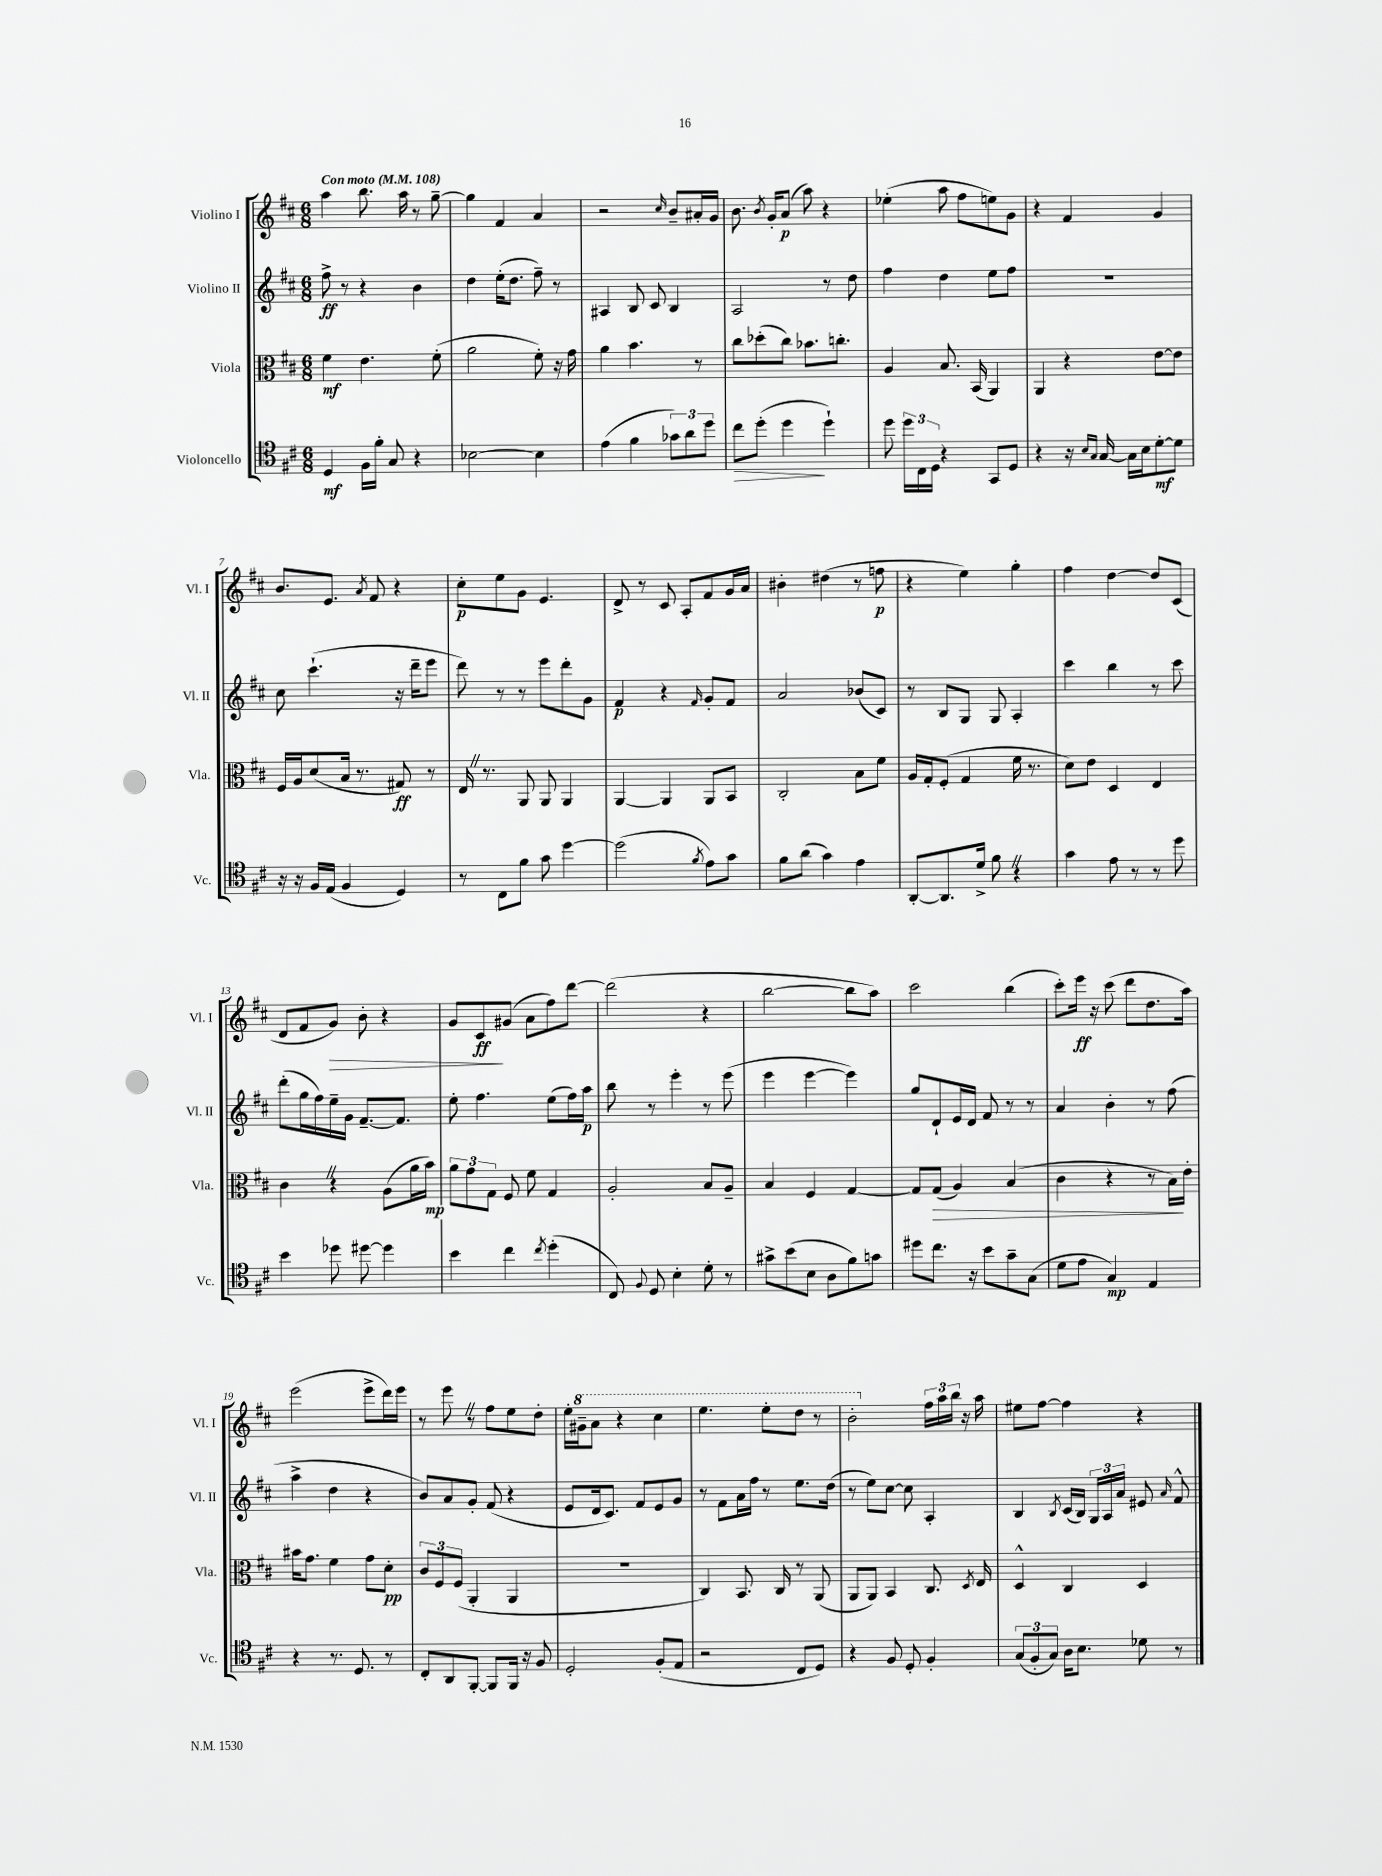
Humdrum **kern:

**kern	**kern	**kern	**kern
*staff4	*staff3	*staff2	*staff1
*clefC4	*clefC3	*clefG2	*clefG2
*k[f#c#]	*k[f#c#]	*k[f#c#]	*k[f#c#]
*M6/8	*M6/8	*M6/8	*M6/8
*MM108	*MM108	*MM108	*MM108
4D/	4f#\	8ff#^\	4aa\
.	.	8r	.
16F#\LL	4.e\	4r	8.bb\
16f#'\JJ	.	.	.
8G/	.	.	.
.	.	.	16aa\
4r	.	4b\	8r
.	(8f#'\	.	[8gg~\
=	=	=	=
[2B-\	2a\	4dd\	4gg\]
.	.	(16ee'\LK	4f#/
.	.	8.dd\J	.
4B-\]	8f#'\)	8ff#~\)	4a/
.	16r	8r	.
.	16g\	.	.
=	=	=	=
(4e\	4a\	4A#/	2r
4f#\	4.b\	8B/	.
.	.	8c#/	.
.	.	.	16qqcc#/
12g-\L)	.	4B/	8b~/L
12a\	.	.	.
.	8r	.	16a#'/L
12dd\J	.	.	.
.	.	.	16g/JJ
=	=	=	=
8cc#\L	8cc#\L	2A/	8.b\
(8dd'\J	(8dd-'\	.	.
.	.	.	8qb/
.	.	.	16g'/LK
4dd\	8cc#\J)	.	(8a/J
.	8.b-\L	.	8aa\)
4dd`\)	.	8r	4r
.	8.cc'\J	.	.
.	.	8dd\	.
=	=	=	=
8dd\	4A/	4ff#\	(4ee-'\
24dd\LL	.	.	.
24C#\	.	.	.
24D\JJ	.	.	.
4r	8.B/	4dd\	8aa\
.	.	.	8ff#\L
.	(16BB/	.	.
8GG/L	4AA/)	8ee\L	8ee\)
8D/J	.	8ff#\J	8g\J
=	=	=	=
4r	4AA/	2.r	4r
16r	4r	.	4f#/
16qqB/LL	.	.	.
16qqG/JJ	.	.	.
[16G/	.	.	.
16G\]LL	.	.	.
16B\J	.	.	.
[8d'\	[8e\L	.	4g/
8d\]J	8e\]J	.	.
=	=	=	=
16r	16F#/LL	8cc#\	8.b/L
16r	16A/J	.	.
16F#/LL	(8d/	(4.ccc#`\	.
(16E/JJ	.	.	8.e/J
4F#/	16B/Jk	.	.
.	8.r	.	.
.	.	.	8qa/
.	.	.	8f#/
4D/)	8G#/)	16r	4r
.	.	16ddd~\LK	.
.	8r	8eee\J	.
=	=	=	=
8r	16E/	8ddd\)	8cc#'\L
.	8.r	.	.
8C#\L	.	8r	8ee\
8f#\J	8AA/	8r	8g\J
8g\	8AA/	8eee\L	4.e/
[4dd\	4AA/	8ddd'\	.
.	.	8g\J	.
=	=	=	=
(2dd\]	[4AA/	4f#/	8d^/
.	.	.	8r
.	4AA/]	4r	8c#/
.	.	.	8A'/L
8qf#/	.	16qqf#/	.
8e\L)	8AA/L	8g'/L	8f#/
8g\J	8BB/J	8f#/J	16g/L
.	.	.	16a/JJ
=	=	=	=
8f#\L	2C#'/	2a/	4b#'\
(8a\J	.	.	.
4g\)	.	.	(4dd#\
4e\	8B\L	(8b-/L	8r
.	8f#\J	8c#/J)	8ff\
=	=	=	=
[8AA'/L	16A/LL	8r	4r
.	16G'/J	.	.
8.AA/]	(8F#'/J	8B/L	.
.	4G/	8G/J	4ee\)
16d^/Jk	.	.	.
8f#\	.	8G/	.
4r	16f#\	4A'/	4gg'\
.	8.r	.	.
=	=	=	=
4g\	8d\L)	4ccc#\	4ff#\
.	8e\J	.	.
8e\	4D/	4bb\	[4dd\
8r	.	.	.
8r	4E/	8r	8dd/]L
8dd\	.	8ccc#\	(8c#/J
=	=	=	=
4b\	4c#\	(8ddd'\L	8d/L
.	.	16gg\L	8f#/
.	.	16ff#\)	.
8dd-\	4r	16ee~\	8g/J)
.	.	16g\JJ	.
[8dd#\	.	[8.f#~/L	8b'\
4dd#\]	(8A\L	.	4r
.	.	8.f#/]J	.
.	16a\L	.	.
.	16b\JJ)	.	.
=	=	=	=
4b\	12a\L	8ee'\	8g/L
.	12g\	.	.
.	.	4.ff#\	8c#/
.	12G\J	.	.
4cc#\	8F#/	.	(8g#/J
.	8f#\	.	8a\L
8qcc#/	.	.	.
(4dd'\	4G/	(8ee\L	8ff#\)
.	.	16ff#\L)	[8ddd\J
.	.	16aa\JJ	.
=	=	=	=
8C#/)	2A'/	8bb\	(2ddd\]
8qqF#/	.	.	.
8D/	.	8r	.
4B'\	.	4eee'\	.
8d'\	8B/L	8r	4r
8r	8A~/J	(8eee\	.
=	=	=	=
8g#^\L	4B/	4eee\	[2bb\
(8b\	.	.	.
8B\J	4F#/	[4eee\	.
8A\L	.	.	.
8f#\)	[4G/	4eee\])	8bb\]L
8g\J	.	.	8aa\J)
=	=	=	=
8dd#\L	8G/]L	8gg/L	2ccc#\
8.cc#\J	(8G/J	8d`/	.
.	4A/)	16e/L	.
16r	.	16d/JJ	.
8b\L	.	8f#/	.
8g~\	(4B/	8r	(4bb\
(8G\J	.	8r	.
=	=	=	=
8d\L	4c#\	4a/	8ccc#'\L)
8e\J	.	.	16eee\Jk
.	.	.	16r
4G/)	4r	4b'\	(8ccc#\
.	.	.	8ddd\L
4E/	8r	8r	8.dd\
.	16B\LL)	(8ff#\	.
.	16e'\JJ	.	16aa\Jk)
=	=	=	=
4r	16b#\LK	4aa^\	(2eee\
.	8.g\J	.	.
8.r	4f#\	4dd\	.
8.D/	.	.	.
.	8g\L	4r	8eee^\L
8r	8d'\J	.	16ddd\L)
.	.	.	16eee\JJ
=	=	=	=
8C#'/L	12c#/L	8b/L)	8r
.	12F#/	.	.
8AA/	.	8a/	8eee\
.	(12F#/J	.	.
[8FF#'/J	4AA'/	8g'/J	8r
8FF#/]L	.	(8f#/	8ff#\L
16FF#/Jk	4AA/	4r	8ee\
16r	.	.	.
8F#/	.	.	8dd'\J
=	=	=	=
2D'/	2.r	8e/L	16ee'\LL
.	.	.	16gg#~\J
.	.	16d/k	8aa\J
.	.	8.c#/J)	.
.	.	.	4r
.	.	8f#/L	.
(8F#'/L	.	8e/	4ccc#\
8E/J	.	8g/J	.
=	=	=	=
2r	4C#/)	8r	4.eee\
.	.	8f#\L	.
.	8.BB/	16a\L	.
.	.	16ff#\JJ	.
.	.	8r	8eee'\L
.	16C#/	.	.
8C#/L	8r	8.ee\L	8ddd\J
8D/J)	(8AA/	.	8r
.	.	(16dd\Jk	.
=	=	=	=
4r	8AA/L	8r	2bb'\
.	8AA/J)	8ee\L)	.
8F#/	4BB/	[8cc#\J	.
8D'/	.	8cc#\]	.
4F#'/	8.C#/	4A'/	24ff#\LL
.	.	.	24aa\
.	.	.	24bb\JJ
.	.	.	16r
.	8qD/	.	.
.	16E/	.	16aa\
=	=	=	=
(12G/L	4D^^/	4B/	8ee#\L
12F#'/	.	.	.
.	.	.	[8ff#\J
12G/J)	.	.	.
.	.	8qB/	.
16A\LK	4C#/	(16c#/LL	4ff#\]
8.B\J	.	16B/JJ)	.
.	.	24G/LL	.
.	.	24A/	.
.	.	24a/JJ	.
8d-\	4D/	8e#/	4r
.	.	16qqa/	.
8r	.	8f#^^/	.
==	==	==	==
*-	*-	*-	*-
